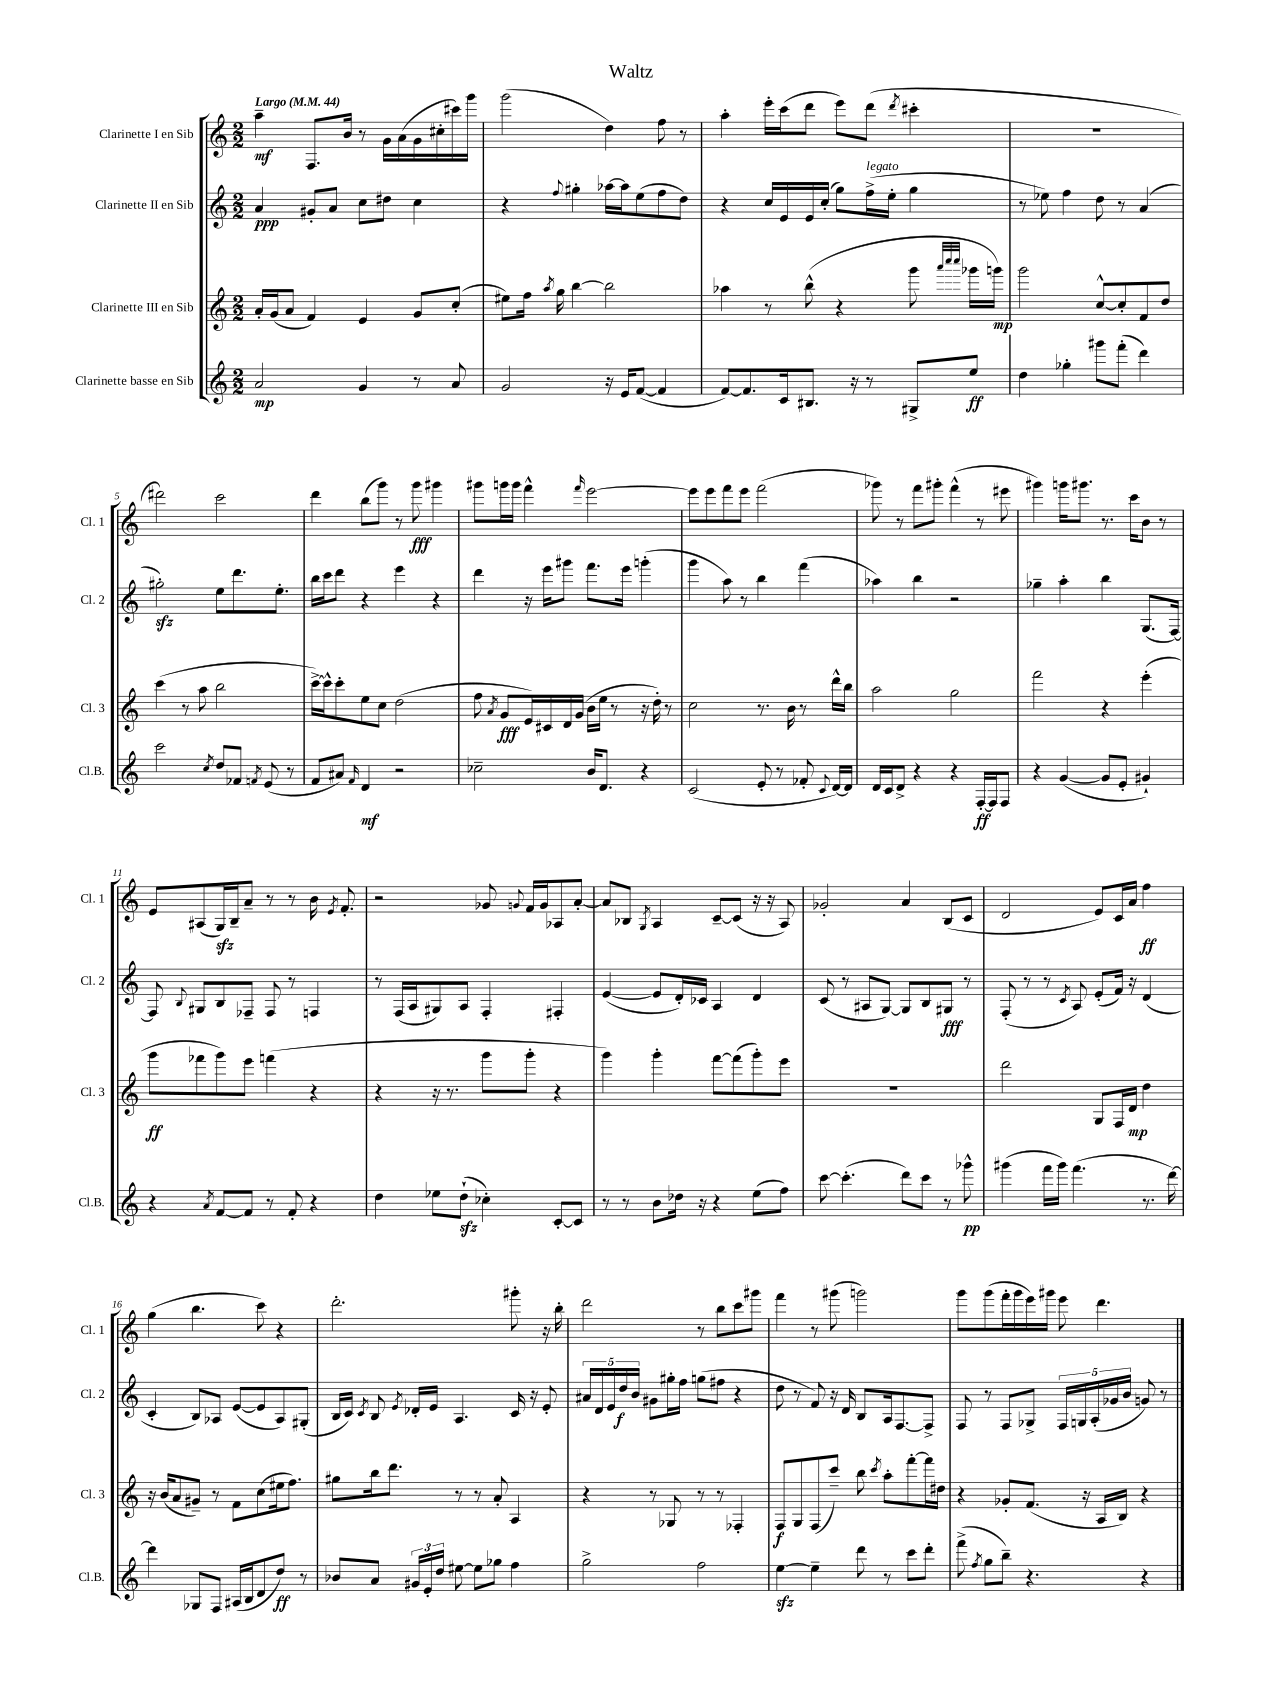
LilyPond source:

\header { title = "Waltz" }
<<
\new StaffGroup <<
\new Staff = "s0" \with { instrumentName = "Clarinette I en Sib" shortInstrumentName = "Cl. 1" } {
    \clef treble \key c \major \numericTimeSignature \time 2/2 \tempo "Largo" 4 = 44
    \autoBeamOff a''4--\mf f8.[ b'16] r8 g'16[ a'16( g'16 cis''16-. cis'''16) g'''16] |
    g'''2( d''4) f''8 r8 |
    a''4-. e'''16[-. c'''16( d'''8] e'''8[) d'''8]( \acciaccatura { d'''8 } cis'''4-. |
    R1 |
    dis'''2) c'''2 |
    d'''4 b''8[( g'''8]) r8 g'''8\fff gis'''4 |
    gis'''8[ g'''16 g'''16] f'''4-^ \grace { f'''16 } e'''2~ |
    e'''8[ e'''8 f'''8 e'''8] f'''2( |
    ges'''8) r8 f'''8[ gis'''8]-. f'''4-^( r8 eis'''8 |
    gis'''4) g'''16[ gis'''8.] r8. c'''16[ b'8] r8 |
    e'8[ ais8( g16\sfz) b16-- a'8]-- r8 r8 b'16 \acciaccatura { e'8 } f'8.-. |
    r2 ges'8 \appoggiatura { g'8 } f'16[ g'16 aes8 a'8]~-. |
    a'8[ bes8] \acciaccatura { g8 } a4 c'8[~-- c'8]( r16 r16 a8) |
    ges'2-. a'4 b8[( c'8] |
    d'2 e'8[) c'16 a'16] f''4\ff |
    g''4( b''4. c'''8) r4 |
    d'''2.-. gis'''8-. r16 b''16-. |
    d'''2 r8 b''8[ c'''8 gis'''8] |
    f'''4 r8 gis'''8( g'''2) |
    g'''8[ g'''8( f'''16-. g'''16 e'''16) gis'''16] e'''8 d'''4. \bar "|." |
}
\new Staff = "s1" \with { instrumentName = "Clarinette II en Sib" shortInstrumentName = "Cl. 2" } {
    \clef treble \key c \major \numericTimeSignature \time 2/2
    \autoBeamOff a'4\ppp gis'8[-. a'8] c''8[ dis''8] c''4 |
    r4 \appoggiatura { f''8 } gis''4-. aes''16[~ aes''16 e''8( f''8 d''8]) |
    r4 c''16[ e'16 e'16 c''16]-.( g''8[) f''16->^\markup { \italic "legato" }( e''16]-. g''4 |
    r8 ees''8) f''4 d''8 r8 a'4( |
    gis''2-.\sfz) e''8[ d'''8. e''8.]-. |
    b''16[ c'''16 d'''8] r4 e'''4 r4 |
    d'''4 r16 e'''16[ gis'''8] f'''8.[ e'''16] g'''4-.( |
    g'''4 a''8) r8 b''4 f'''4( |
    aes''4) b''4 r2 |
    ges''4-- a''4-. b''4 g8.[( f16]~) |
    f8 \appoggiatura { b8 } gis8[ b8 fes8]-- fes8 r8 f4 |
    r8 f16[( a16 gis8) a8] f4-. fis4-. |
    e'4~( e'8[ d'16-.) ces'16] a4 d'4 |
    c'8( r8 ais8[ g8]~) g8[ b8 gis8]\fff r8 |
    f8-.( r8 r8 \acciaccatura { c'8 } a8) e'8[-.( f'16]) r16 d'4( |
    c'4-. b8[) aes8] e'8[~( e'8 aes8) gis8]-.( |
    b16[ c'16]) \acciaccatura { c'8 } b8 \acciaccatura { e'8 } des'16[-. e'16] a4. c'16 r16 e'8-. |
    \tuplet 5/4 { ais'16[ d'16 e'16 d''16\f b'16] } gis'8[ gis''16-. f''16] g''8[( fis''8] r4 |
    d''8 r8 f'8) r16 d'16 b8[ a16 f8.~ f8]-> |
    f8 r8 f8[ ges8]-> \tuplet 5/4 { f16[ g16 a16-.( ges'16 b'16] } g'8) r8 \bar "|." |
}
\new Staff = "s2" \with { instrumentName = "Clarinette III en Sib" shortInstrumentName = "Cl. 3" } {
    \clef treble \key c \major \numericTimeSignature \time 2/2
    \autoBeamOff a'16[-. g'16( a'8] f'4) e'4 g'8[ c''8]-.( |
    eis''8[) f''16] \acciaccatura { a''8 } g''16 b''4~ b''2 |
    aes''4 r8 b''8-^( r4 g'''8 \grace { a'''32[ c''''32 c''''32] } ges'''16[ g'''16]\mp) |
    g'''2 c''8[~-^ c''8-. f'8 d''8] |
    c'''4( r8 a''8 b''2 |
    c'''16[~->) c'''16-^ c'''8-. e''8 c''8] d''2( |
    f''8 \acciaccatura { a'8 } g'8[\fff e'16) cis'16 d'16 g'16]( b'16[ e''16] r8 r16 d''16-.) r8 |
    c''2 r8. b'16 r8 d'''16[-^ b''16] |
    a''2 g''2 |
    f'''2 r4 e'''4-.( |
    g'''8[\ff fes'''8 g'''8) e'''8] f'''4( r4 |
    r4 r16 r8. g'''8[ g'''8]-. r4 |
    g'''4) g'''4-. f'''8[~ f'''8( g'''8-.) e'''8] |
    R1 |
    d'''2 g8[ f16 d'16]\mp d''4 |
    r16 b'16[( a'8 gis'8]--) r8 f'8[ c''8( eis''16 f''8.]) |
    gis''8[ b''16 d'''8.] r8 r8 a'8-. a4 |
    r4 r8 ges8 r8 r8 fes4-. |
    f8[\f g8 f8( c'''8]--) b''8 \acciaccatura { c'''8 } a''8[-. f'''8~-. f'''16 dis''16] |
    r4 ges'8[-. f'8.]( r16 a16[ b16]) r4 \bar "|." |
}
\new Staff = "s3" \with { instrumentName = "Clarinette basse en Sib" shortInstrumentName = "Cl.B." } {
    \clef treble \key c \major \numericTimeSignature \time 2/2
    \autoBeamOff a'2\mp g'4 r8 a'8 |
    g'2 r16 e'16[ f'8]~( f'4 |
    f'8[~) f'8. c'16 bis8.] r16 r8 gis8[-> e''8]\ff |
    d''4 ges''4-. gis'''8[ f'''8]-.( d'''4) |
    c'''2 \acciaccatura { c''8 } d''8[ fes'8] \acciaccatura { f'8 } e'8( r8 |
    f'8[ ais'8]) \grace { f'16 } d'4\mf r2 |
    ces''2-- b'16[ d'8.] r4 |
    c'2( e'8-. r8 fes'8-. \appoggiatura { c'8 } d'16[~) d'16] |
    d'16[ c'16 d'8]-> r4 r4 f16[~-.\ff f16 f8] |
    r4 g'4~( g'8[ e'8]-. gis'4-!) |
    r4 \acciaccatura { a'8 } f'8[~ f'8] r8 f'8-. r4 |
    d''4 ees''8[ d''8]-!\sfz( ces''4-.) c'8[~-. c'8] |
    r8 r8 b'8[ des''16] r16 r4 e''8[( f''8]) |
    c'''8~ c'''4.-.( d'''8[) c'''8] r8 ges'''8-^\pp |
    gis'''4( f'''16[ gis'''16]) f'''4.( r8. d'''16~) |
    d'''4 ges8[ f8] ais16[( b16 d'8 d''8]\ff) r8 |
    bes'8[ a'8] \tuplet 3/2 { gis'16[ e'16-. d''16] } eis''8~ eis''8[ ges''8] f''4 |
    g''2-> f''2 |
    e''4~\sfz e''4-- d'''8 r8 c'''8[ d'''8]-. |
    f'''8->( \acciaccatura { f''8 } g''8[ b''8]--) r4. r4 \bar "|." |
}
>>
>>
